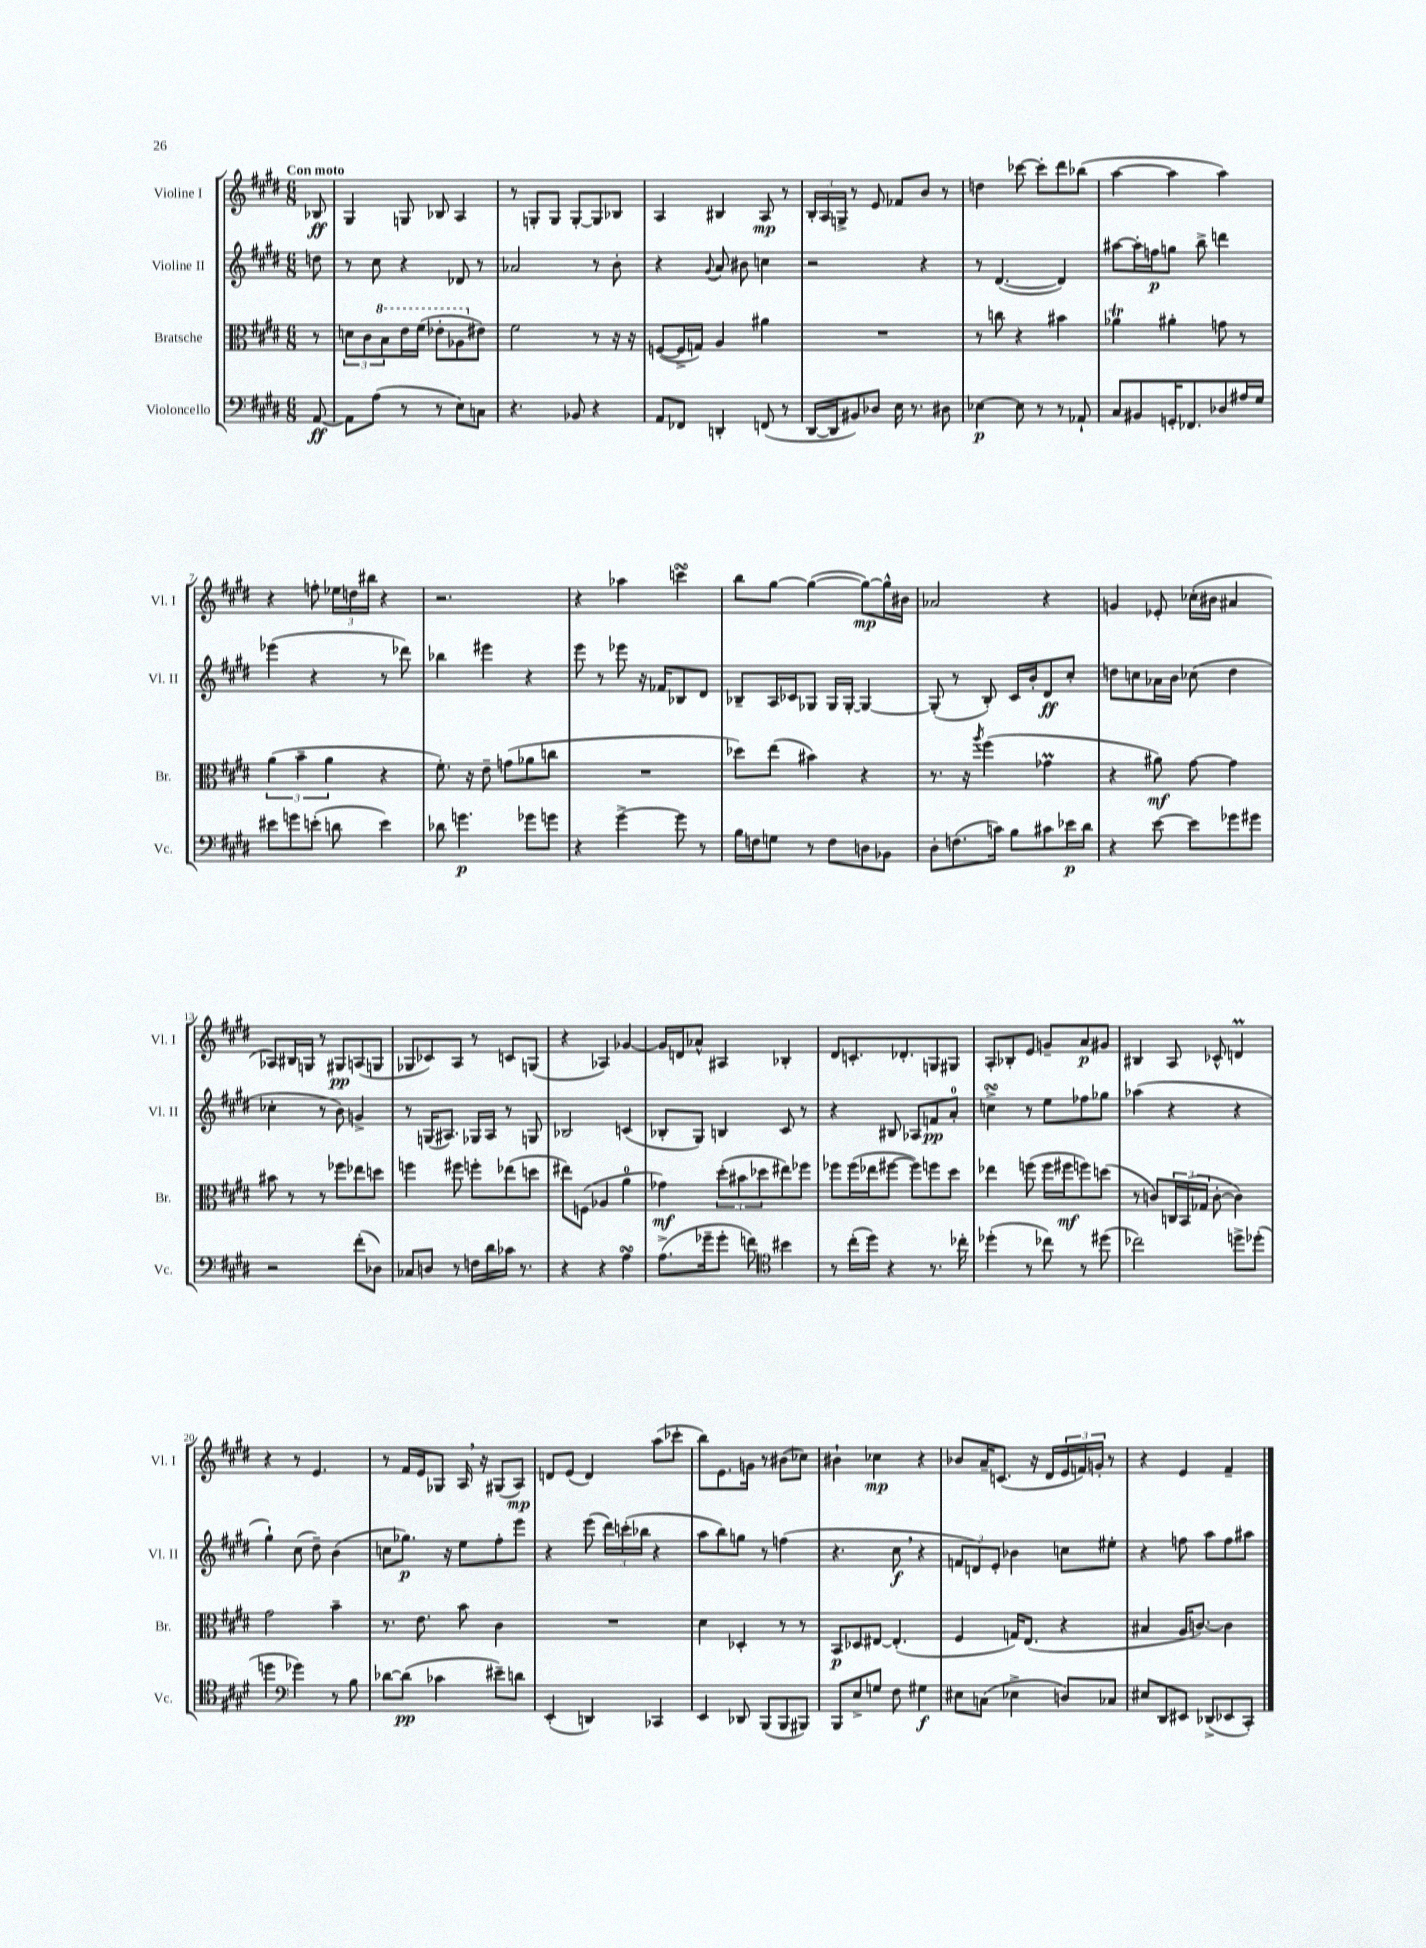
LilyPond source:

<<
\new StaffGroup <<
\new Staff = "s0" \with { instrumentName = "Violine I" shortInstrumentName = "Vl. I" } {
    \clef treble \key e \major \numericTimeSignature \time 6/8 \partial 8 \tempo "Con moto"
    bes8\ff |
    gis4 g8 bes8 a4 |
    r8 g8-. g8 g8~-. g8 bes8 |
    a4 bis4 a8\mp r8 |
    \tuplet 3/2 { b16-. a16 g16-> } r8 e'8 fes'8 b'8 r8 |
    d''4 ces'''8~ ces'''8-. dis'''8 bes''8( |
    a''4~ a''4 a''4) |
    r4 f''8-. \tuplet 3/2 { ees''16 d''16 bis''16 } r4 |
    r2. |
    r4 aes''4 c'''4\turn |
    b''8 gis''8~ gis''4~( gis''8~\mp) gis''16-^ bis'16 |
    aes'2 r4 |
    g'4 ees'8-. ces''16-.( bis'16 ais'4 |
    aes8) bis16 g16 r8 gis8\pp a8( g8 |
    ges8 ces'8) a8 r8 c'8 g8( |
    r4 aes4) ges'4~ |
    ges'16 d'16 aes'8-^ ais4 bes4-. |
    dis'8 c'8.-. des'8.-. g8 gis8 |
    a8-. bes8-. e'8 g'8-- a'8\p gis'8 |
    bis4 a8 ces'8-^ d'4\prall |
    r4 r8 e'4. |
    r8 fis'16 e'16 ges8 a16 \breathe r16 gis8( a8\mp) |
    d'8 e'8( d'4) a''8( ces'''8-. |
    b''8) e'8. g'16 r8 bis'8( ces''8) |
    bis'4-! ces''4\mp r4 |
    bes'8 a'16-- c'8.( r16 dis'16 \tuplet 3/2 { e'16 f'16) g'16-. } r8 |
    r4 e'4 fis'4-- \bar "|." |
}
\new Staff = "s1" \with { instrumentName = "Violine II" shortInstrumentName = "Vl. II" } {
    \clef treble \key e \major \numericTimeSignature \time 6/8 \partial 8
    d''8 |
    r8 cis''8 r4 des'8 r8 |
    aes'2 r8 b'8-. |
    r4 \appoggiatura { gis'8 } a'8 bis'8 c''4 |
    r2 r4 |
    r8 dis'4.~( dis'4) |
    ais''8~ ais''16-. f''16\p g''8 b''8-> d'''4 |
    ees'''4( r4 r8 des'''8) |
    bes''4 eis'''4 r4 |
    e'''8 r8 ees'''8 r16 fes'16 bes8 dis'8 |
    bes8-- a16 ces'16 ges8 ges16 ges16~-. ges4~ |
    ges8-.( r8 b8-.) cis'16 b'16-. dis'8\ff cis''8-. |
    d''8 c''8 aes'16 b'16 ces''8( d''4 |
    ces''4-. r8 b'8) g'4-> |
    r8 g16( ais8.) ges16 ais16 r8 g8 |
    bes2 c'4( |
    bes8-. gis8) b4 cis'8 r8 |
    r4 bis8 aes8 f'8\pp a'8-0-. |
    c''4->\turn r8 e''8 fes''8 ges''8 |
    aes''4( r4 r4 |
    gis''4-!) cis''8( dis''8--) b'4( |
    c''8 ges''8.\p) r16 e''8 fis''8-. e'''8 |
    r4 e'''8( \tuplet 3/2 { dis'''16) c'''16-.( bes''16 } r4 |
    a''8 b''8) g''8 r8 f''4( |
    r4. cis''8\f \breathe r4 |
    \tuplet 3/2 { f'8 d'8) e'8-. } bes'4 c''8 eis''8-. |
    r4 f''8 a''8 f''8 ais''8 \bar "|." |
}
\new Staff = "s2" \with { instrumentName = "Bratsche" shortInstrumentName = "Br." } {
    \clef alto \key e \major \numericTimeSignature \time 6/8 \partial 8
    r8 |
    \tuplet 3/2 { d'8 cis'8 \ottava #1 b'8 } e''16 fis''16( ees''8-. aes'8 \ottava #0 eis'8) |
    fis'2 r8 r16 r16 |
    f8~( f16-> g16) a4 ais'4 |
    R2. |
    r8 c''8 r4 bis'4 |
    aes'4\trill ais'4-. g'8 r8 |
    \tuplet 3/2 { a'4( b'4-- a'4 } r4 |
    fis'8.-.) r16 e'8-- g'8( aes'8 c''8 |
    R2. |
    des''8) e''8( bis'4) r4 |
    r8. r16 \acciaccatura { a''8 } fis''4( ges'4\prall |
    r4 ais'8\mf) gis'8~ gis'4 |
    bis'8 r8 r8 fes''8 ees''8 d''8 |
    f''4 fis''8 f''8-. ees''8( d''8 |
    eis''8) f8( aes4 a'4-0 |
    ges'4\mf) \tuplet 3/2 { dis''8-.( bis'8 des''8 } eis''8) fes''8 |
    fes''8 fes''16( ees''16 fis''8~ fis''8) f''8 dis''8 |
    ees''4 f''8( f''16 fis''16\mf f''8) d''8( |
    r8 c'8) \tuplet 3/2 { c16 b,16( ges16 } c'8~-. c'4) |
    gis'2 b'4-- |
    r8. e'8. b'8 cis'4 |
    R2. |
    dis'4 des4-. r8 r8 |
    b,8\p des8 eis8~ eis4.-.( |
    fis4 g16) e8.( r4 |
    bis4 a16 c'8.~) c'4 \bar "|." |
}
\new Staff = "s3" \with { instrumentName = "Violoncello" shortInstrumentName = "Vc." } {
    \clef bass \key e \major \numericTimeSignature \time 6/8 \partial 8
    a,8~\ff |
    a,8 a8( r8 r8 e8) c8 |
    r4. bes,8 r4 |
    a,8 fes,8 d,4-. f,8( r8 |
    dis,16~ dis,16 bis,8) des8 e16 r8. dis8 |
    ees4~\p ees8 r8 r8 aes,8-! |
    cis8 bis,8 g,16-. fes,8. des8 ais16 gis16 |
    eis'8 g'8 e'8-.( d'8 e'4) |
    des'8 g'4.\p ges'8 g'8 |
    r4 gis'4~-> gis'8 r8 |
    b16 f16 g8 r8 f8 d8 bes,8 |
    dis8-. f8.( c'16) b8 cis'8 ees'16\p dis'16 |
    r4 e'8~ e'8 ges'8 gis'8 |
    r2 fis'8-.( des8) |
    ces8 d8 r8 f16 dis'16 ces'16 r8. |
    r4 r4 a4\turn |
    a8.->( ges'16-- ges'8-. f'8) \clef tenor bis'4 |
    r8 cis''16-.( dis''16) r4 r8. ces''16-. |
    des''4-.( r8 ces''8) r8 dis''8( |
    ces''2) d''8-> des''8-.( |
    d''4 \clef bass ges'4) r8 b8 |
    des'8~ des'8\pp( ces'4 eis'8--) d'8 |
    e,4-.( d,4) ces,4 |
    e,4 des,8 b,,8( b,,8 bis,,8) |
    b,,8 e8-> g8 fis8 gis4\f |
    eis8 c8( ees4-> d8) ces8 |
    eis8 dis,8 eis,8 des,8->( ees,8 cis,8-.) \bar "|." |
}
>>
>>
